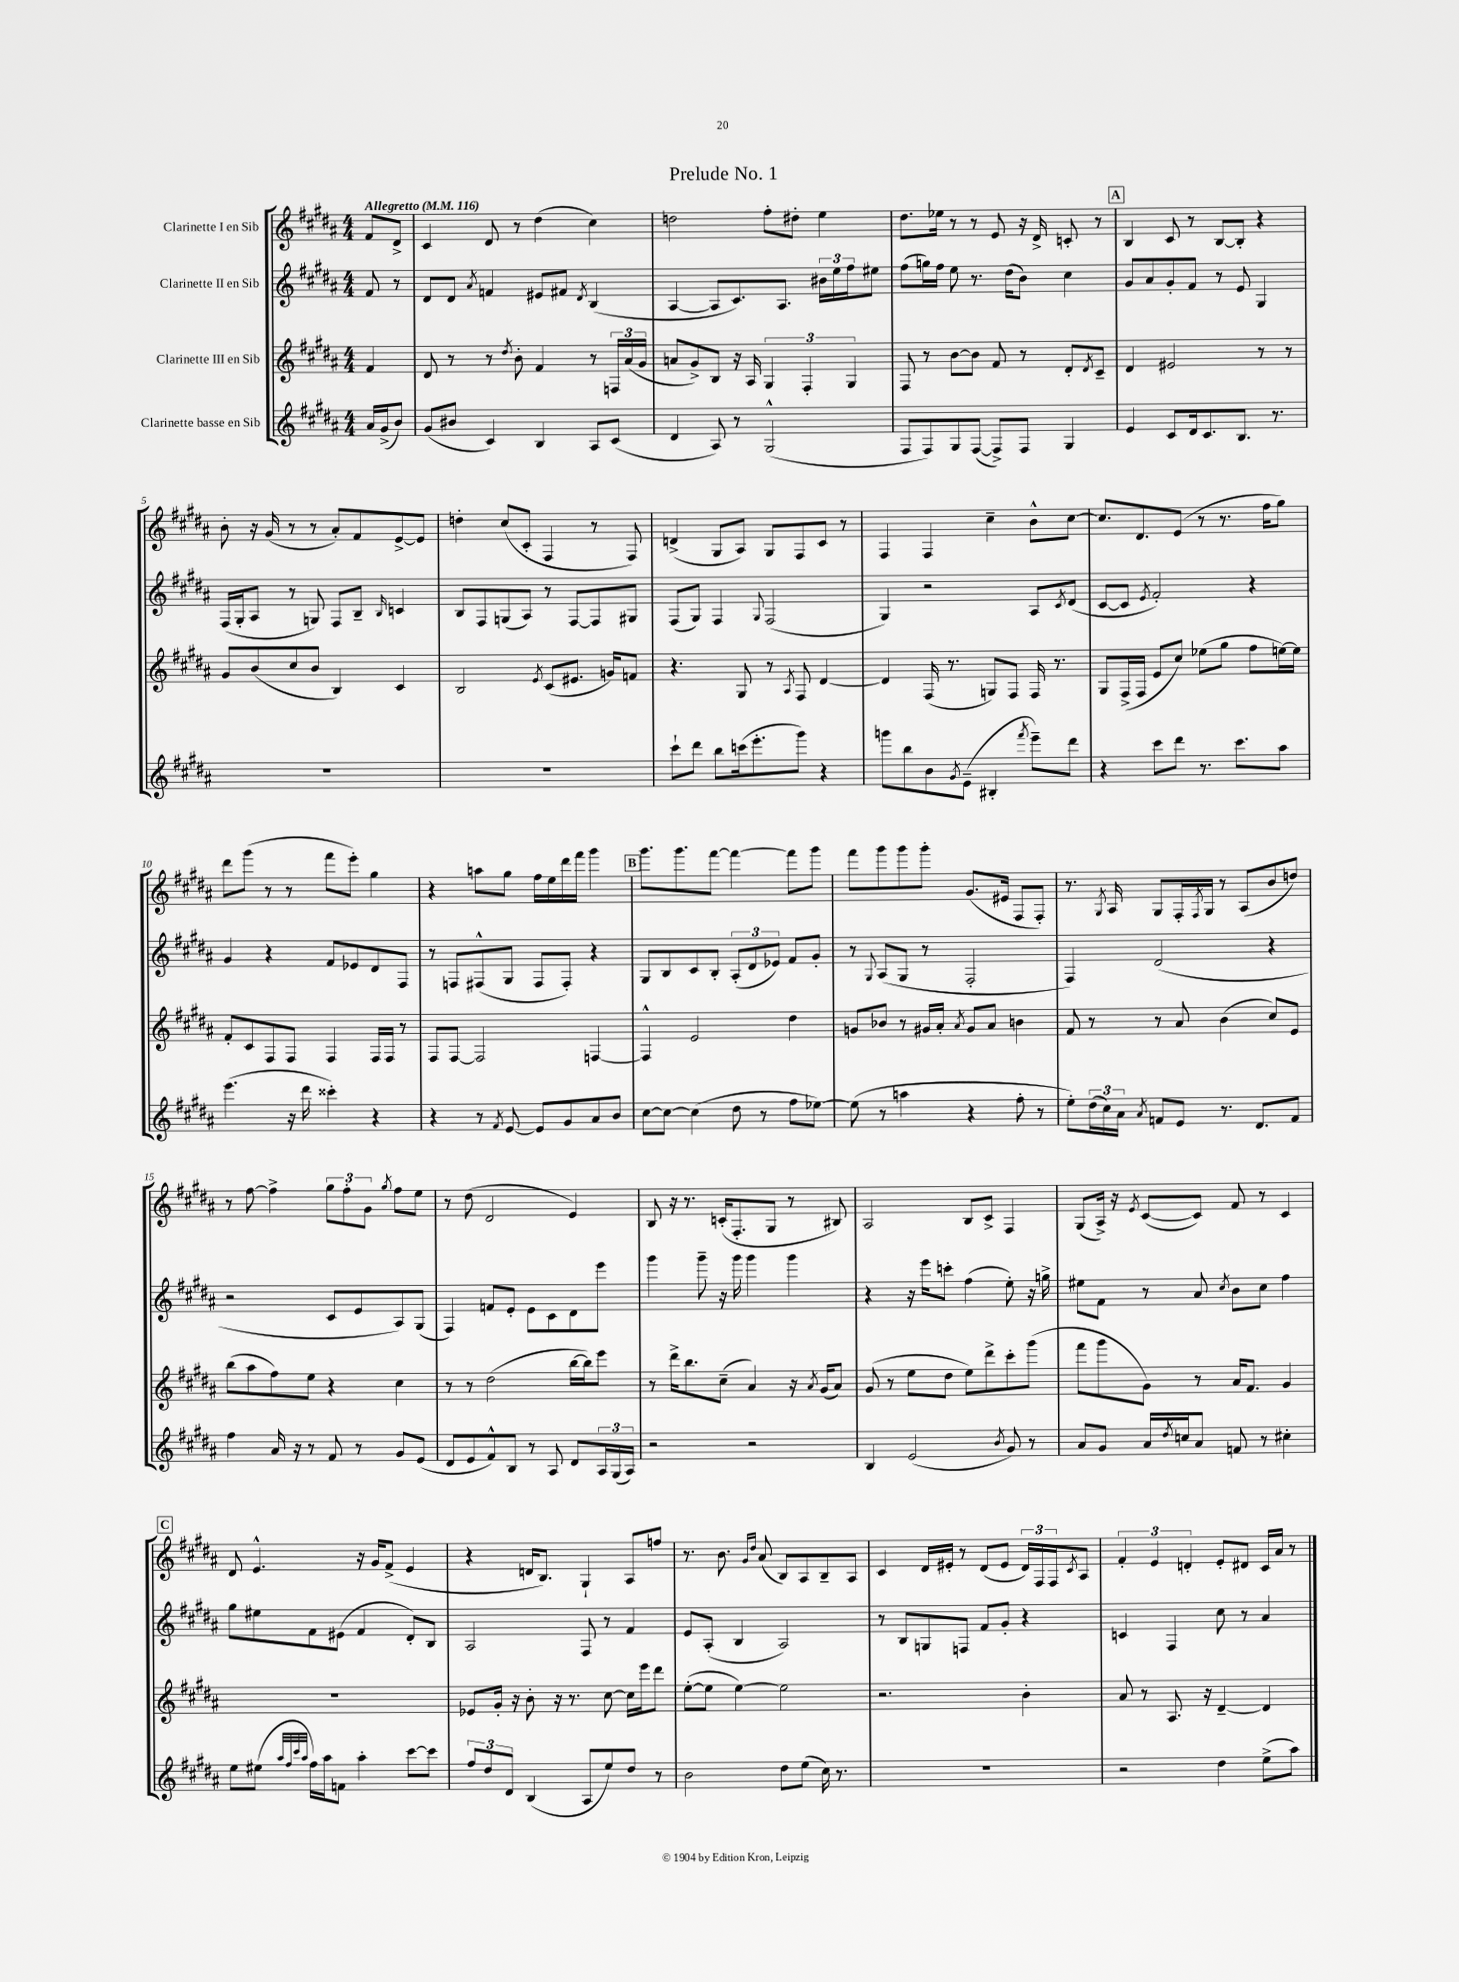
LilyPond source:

\header { title = "Prelude No. 1" }
<<
\new StaffGroup <<
\new Staff = "s0" \with { instrumentName = "Clarinette I en Sib" } {
    \clef treble \key b \major \numericTimeSignature \time 4/4 \partial 4 \tempo "Allegretto" 4 = 116
    fis'8 dis'8-> |
    cis'4 dis'8 r8 dis''4( cis''4) |
    d''2 fis''8-. dis''8-. e''4 |
    dis''8. ees''16 r8 r8 e'8 r16 dis'16-> c'8-. r8 |
    \mark \markup { \box "A" } b4 cis'8 r8 b8~ b8-. r4 |
    b'8-. r16 gis'16( r8 r8 ais'8-.) fis'8 e'8~-> e'8 |
    d''4-. cis''8( cis'8-. fis4 r8 fis8) |
    d'4->( gis8 ais8) gis8 fis8 cis'8 r8 |
    fis4 fis4 cis''4-- b'8-^ cis''8~ |
    cis''8. dis'8. e'8( r8 r8. fis''16 gis''8) |
    dis'''8 gis'''8( r8 r8 fis'''8 e'''8-.) gis''4 |
    r4 a''8 gis''8 fis''16 e''16 dis'''16 fis'''16 gis'''4 |
    \mark \markup { \box "B" } gis'''8. gis'''8. fis'''8~ fis'''4~ fis'''8 gis'''8 |
    fis'''8 gis'''8 gis'''8 gis'''8-. gis'8.( eis'16 fis8 fis8-.) |
    r8. \acciaccatura { gis8 } ais16 gis8 fis16-. \acciaccatura { fis8 } gis16 r8 ais8( b'8 d''8) |
    r8 fis''8~ fis''4-> \tuplet 3/2 { gis''8 fis''8-. gis'8 } \acciaccatura { gis''8 } fis''8 e''8 |
    r8 dis''8( dis'2 e'4) |
    b8 r16 r8. c'16-.( fis8.-. gis8 r8 bis8) |
    ais2 b8 cis'8-> fis4 |
    gis8( ais16->) r16 \acciaccatura { e'8 } cis'8~( cis'8) fis'8 r8 cis'4 |
    \mark \markup { \box "C" } dis'8 e'4.-^ r16 gis'16 fis'8->( e'4 |
    r4 d'16 b8.) gis4-! ais8 f''8 |
    r8. b'8. \grace { gis'16 dis''16 } ais'8( b8) ais8 b8-- ais8 |
    cis'4 dis'16 eis'16-. r8 dis'8( eis'8 \tuplet 3/2 { dis'16) fis16 fis16 } \acciaccatura { cis'8 } ais8 |
    \tuplet 3/2 { fis'4-. e'4 d'4-. } e'8-. dis'8 cis'16 ais'16 r8 \bar "|." |
}
\new Staff = "s1" \with { instrumentName = "Clarinette II en Sib" } {
    \clef treble \key b \major \numericTimeSignature \time 4/4 \partial 4
    fis'8 r8 |
    dis'8 dis'8 \acciaccatura { ais'8 } f'4 eis'8 fis'8 \acciaccatura { dis'8 } b4( |
    ais4~ ais8 cis'8.) ais8. \tuplet 3/2 { bis'16 e''16 fis''16 } eis''8 |
    fis''8( g''16) fis''16 e''8 r8. dis''16( b'8) cis''4 |
    \mark \markup { \box "A" } gis'8 ais'8 gis'8-. fis'8 r8 e'8 gis4 |
    fis16( gis16-. ais8 r8 g8) fis8 b8-- \grace { b16 } c'4 |
    b8 fis8 g8( ais8) r8 fis8~ fis8 gis8 |
    fis8( gis8) fis4 \appoggiatura { gis8 } fis2( |
    gis4) r2 ais8 \acciaccatura { cis'8 } dis'8( |
    cis'8~ cis'8 \acciaccatura { e'8 } fis'2-.) r4 |
    gis'4 r4 fis'8 ees'8 dis'8 fis8 |
    r8 f8 fis8-^( gis8 fis8 fis8-.) r4 |
    \mark \markup { \box "B" } gis8 b8 cis'8 b8-. \tuplet 3/2 { ais8-.( dis'8 ees'8) } fis'8 gis'8-. |
    r8 \appoggiatura { gis8 } ais8( gis8 r8 fis2-. |
    fis4) dis'2( r4 |
    r2 cis'8 e'8 ais8) gis8( |
    fis4) f'8 e'8-. e'8 cis'8 dis'8 e'''8 |
    gis'''4 gis'''8-- r16 gis'''16 gis'''4 gis'''4 |
    r4 r16 e'''16 c'''8-. fis''4( e''8-.) r16 g''16-> |
    eis''8 fis'8 r8 ais'8 \acciaccatura { cis''8 } b'8 cis''8 fis''4 |
    \mark \markup { \box "C" } gis''8 eis''8 fis'8 eis'8( fis'4 dis'8-.) b8 |
    ais2 fis8 r8 fis'4 |
    e'8 ais8-.( b4 ais2) |
    r8 b8 g8 f8 fis'8 gis'8-. r4 |
    c'4 fis4 cis''8 r8 ais'4 \bar "|." |
}
\new Staff = "s2" \with { instrumentName = "Clarinette III en Sib" } {
    \clef treble \key b \major \numericTimeSignature \time 4/4 \partial 4
    fis'4 |
    dis'8 r8 r8 \acciaccatura { dis''8 } b'8-. fis'4 r8 \tuplet 3/2 { f16 ais'16( gis'16 } |
    a'8 gis'8->) b8 r16 ais16 \tuplet 3/2 { gis4 fis4-. gis4 } |
    fis8 r8 b'8~ b'8 fis'8 r8 dis'8-. \acciaccatura { dis'8 } cis'8-- |
    \mark \markup { \box "A" } dis'4 eis'2 r8 r8 |
    gis'8 b'8( cis''8 b'8 b4) cis'4 |
    b2 \acciaccatura { e'8 } cis'8( eis'8. g'16) f'8 |
    r4. gis8 r8 \acciaccatura { ais8 } fis8 dis'4~ |
    dis'4 fis16( r8. g8) fis8 fis16 r8. |
    gis8 fis16->( fis16 e'8 cis''8) ees''8( gis''8 fis''8 e''16~) e''16 |
    fis'8-. cis'8 fis8 fis8 fis4 fis16 fis16 r8 |
    fis8 fis8~ fis2 f4~ |
    \mark \markup { \box "B" } f4-^ e'2 dis''4 |
    g'8 bes'8 r8 gis'16 ais'16-. \acciaccatura { ais'8 } gis'8 ais'8 b'4 |
    fis'8 r8 r8 ais'8 b'4( cis''8) e'8 |
    b''8( ais''8 fis''8) e''8 r4 cis''4 |
    r8 r8 dis''2( b''16~ b''16) e'''8 |
    r8 dis'''16-> b''8. cis''8--( ais'4) r16 \acciaccatura { ais'8 } gis'16( ais'8) |
    gis'8( r8 e''8 dis''8 e''8) dis'''8-> cis'''8-. gis'''8( |
    fis'''8 gis'''8 gis'8) r8 ais'16 fis'8. gis'4 |
    \mark \markup { \box "C" } R1 |
    ees'8 gis'16-. r16 b'8-. r16 r8. cis''8~ cis''16 e'''16 dis'''8 |
    e''8~-.( e''8 e''4~) e''2 |
    r2. b'4-. |
    ais'8 r8 ais8. r16 dis'4~-- dis'4 \bar "|." |
}
\new Staff = "s3" \with { instrumentName = "Clarinette basse en Sib" } {
    \clef treble \key b \major \numericTimeSignature \time 4/4 \partial 4
    ais'16 gis'16->( b'8) |
    gis'8( bis'8 cis'4) b4 ais8 cis'8( |
    dis'4 ais8) r8 gis2-^( |
    fis8 fis8) gis8 fis8~( fis8->) fis8 gis4 |
    \mark \markup { \box "A" } e'4 cis'8 dis'16 cis'8. b8. r8. |
    R1 |
    R1 |
    cis'''8-! dis'''8 b''8 c'''16( e'''8.-. gis'''8) r4 |
    g'''8 b''8 b'8 \acciaccatura { gis'8 } e'8--( bis4-. \acciaccatura { fis'''8 } e'''8--) dis'''8 |
    r4 cis'''8 dis'''8 r8. cis'''8. ais''8 |
    e'''4.( r16 dis'''16 cisis'''4-.) r4 |
    r4 r8 \acciaccatura { fis'8 } e'8~ e'8 gis'8 ais'8 b'8 |
    \mark \markup { \box "B" } cis''8~ cis''8~ cis''4( dis''8 r8 fis''8 ees''8~) |
    ees''8( r8 a''4 r4 fis''8-. r8 |
    e''8-.) \tuplet 3/2 { dis''16( cis''16) ais'16 } \acciaccatura { ais'8 } f'8 e'8 r8. dis'8. f'8 |
    fis''4 ais'16 r16 r8 fis'8 r8 gis'8 e'8( |
    dis'8 e'8 fis'8-^) b8 r8 ais8 dis'8 \tuplet 3/2 { ais16 gis16( ais16) } |
    r2 r2 |
    b4 e'2( \acciaccatura { b'8 } gis'8) r8 |
    ais'8 gis'8 ais'16 \acciaccatura { dis''8 } c''16 ais'8 f'8 r8 cis''4-. |
    \mark \markup { \box "C" } e''8 eis''8( \grace { ais''32 fis''32 cis'''32 ais''32 } fis''16) ais''16 f'8 ais''4-. cis'''8~ cis'''8 |
    \tuplet 3/2 { fis''8 dis''8 dis'8 } b4( ais8 e''8) dis''8 r8 |
    b'2 dis''8 e''8( cis''16) r8. |
    R1 |
    r2 dis''4 e''8->( ais''8) \bar "|." |
}
>>
>>
